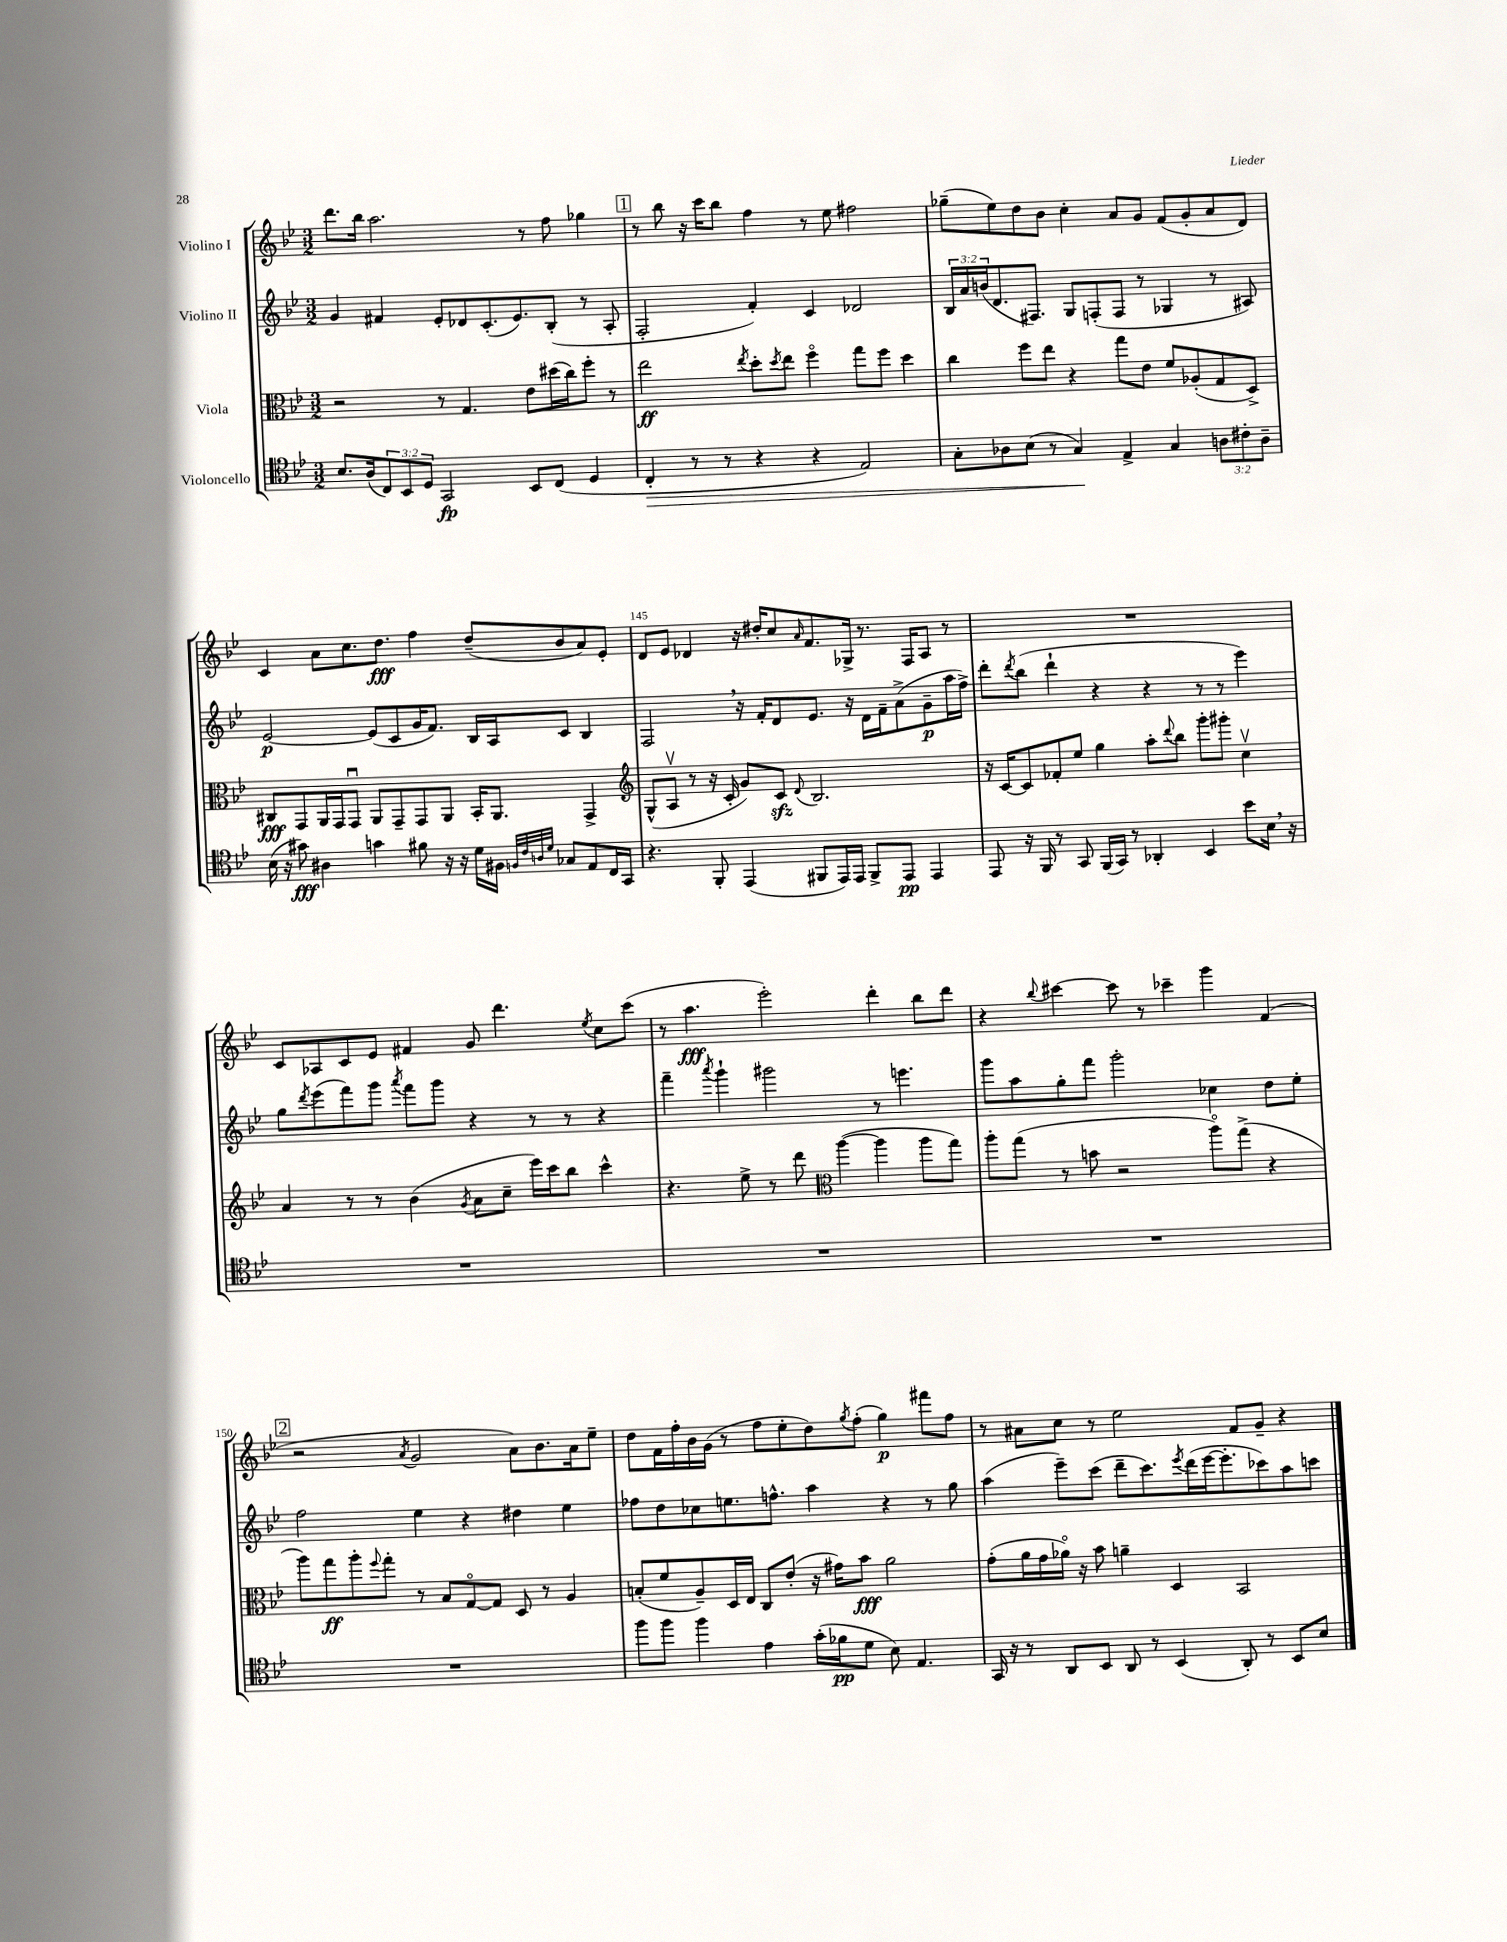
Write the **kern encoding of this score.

**kern	**kern	**kern	**kern
*staff4	*staff3	*staff2	*staff1
*clefC4	*clefC3	*clefG2	*clefG2
*k[b-e-]	*k[b-e-]	*k[b-e-]	*k[b-e-]
*M3/2	*M3/2	*M3/2	*M3/2
8.B-	2r	4g	8.ddd
(16A	.	.	16bb-
12C)	.	4f#	2.aa
12BB-	.	.	.
12D	.	.	.
2GG	8r	8e-'	.
.	4.G	8d-	.
.	.	(8.c'	.
.	.	8.e-)	.
8BB-	8e-	.	8r
(8C	(16dd#	(8B-'	8ff
.	16cc)	.	.
4D	8ff'	8r	4gg-
.	8r	8A'	.
=	=	=	=
4C'	2ee-	2F'	8r
.	.	.	8bb-
8r	.	.	16r
.	.	.	16ccc
8r	.	.	8bb-
.	8qee-	.	.
4r	8dd'	4f')	4ff
.	8qdd	.	.
.	8ee-	.	.
4r	4ffo	4c	8r
.	.	.	8ee-
2E-)	8gg	2d-	2ff#
.	8ff	.	.
.	4dd	.	.
=	=	=	=
8G'	4cc	24B-	(8gg-~
.	.	24a	.
.	.	(24b	.
8A-	.	8.d	8ee-)
(8B-	8ff	.	8dd
.	.	8.F#)	.
8r	8ee-	.	8b-
4G)	4r	8G	4cc'
.	.	(8F'	.
4E-^	8gg	8F	8a
.	8e-	8r	8g
4G	8f	4G-	(8f
.	(8A-'	.	8g'
12A	8G	8r	8a
12c#'	.	.	.
.	8D^)	8A#)	8d)
12A~	.	.	.
=	=	=	=
(16B-	8C#	[2e-	4c
16r	.	.	.
8g#)	8GG	.	.
4A#	16AA	.	8a
.	16GG	.	.
.	8GGu	.	8.cc
4g	8AA	(8e-]	.
.	.	.	8.dd
.	8GG~	8c	.
8f#	8GG	16g	4ff
.	.	8.f)	.
16r	8AA	.	.
16r	.	.	.
16d	16BB-'	16B-	(8dd~
16F#	8.AA	16A	.
32qqF	.	.	.
32qqc	.	.	.
32qqA	.	.	.
32qqd	.	.	.
8G-	.	8c	8b-
8E-	4GG^	4B-	8a)
16C	.	.	8e-'
16GG	.	.	.
=	=	=	=
*	*clefG2	*	*
4.r	(8G^^	2F	8d
.	8Av	.	8e-
.	8r	.	4d-
8FF'	16r	.	.
.	16c'	.	.
(4EE-	8g)	16r	16r
.	.	16f'	16dd#'
.	8c	8d	8cc
.	8qqd	.	16qqa
8FF#	2.B-	8.e-	8.f
16EE-)	.	.	.
16EE-	.	16r	16G-^
8FF#^	.	16d	8.r
.	.	16f~	.
8EE-	.	(8a^	.
.	.	.	16F
4EE-	.	8g~	8A
.	.	16aa	8r
.	.	16ff^)	.
=	=	=	=
8EE-	16r	8ddd'	1.r
.	[16c	.	.
.	.	8qddd	.
16r	8c]	(8bb-	.
16FF	.	.	.
8r	8f-'	4ddd`	.
8GG	8ee-	.	.
(16FF	4gg	4r	.
16GG)	.	.	.
8r	.	.	.
4AA-'	8aa'	4r	.
.	8qqddd	.	.
.	8bb-	.	.
4BB-	8ggg'	8r	.
.	8ggg#'	8r	.
8b-	4ccv	4eee-)	.
16B-	.	.	.
16r	.	.	.
=	=	=	=
1.r	4a	8gg	8c
.	.	8qddd	.
.	.	(8eee-	8A-
.	8r	8fff)	8c
.	8r	8ggg	8e-
.	.	8qaaa	.
.	(4b-	8fff	4f#
.	.	8ggg	.
.	8qg	.	.
.	8a	4r	8g
.	8cc~	.	4.ddd
.	16eee-)	8r	.
.	16ccc	.	.
.	8bb-	8r	.
.	.	.	8qee-
.	4ccc^^	4r	8cc
.	.	.	(8ccc
=	=	=	=
1.r	4.r	4fff~	8r
.	.	.	4.aa
.	.	8qaaa	.
.	.	4ggg`	.
.	8ee-^	.	.
.	8r	2ggg#	2eee-')
.	8ddd	.	.
*	*clefC3	*	*
.	([4aa	.	.
.	4aa]	8r	4ddd'
.	.	4.eee	.
.	8aa	.	8bb-
.	8gg)	.	8ddd
=	=	=	=
1.r	8aa'	8ggg	4r
.	(8gg	8aa	.
.	.	.	8qqbb-
.	8r	8gg'	[4ccc#
.	8b	8fff	.
.	2r	2ggg'	8ccc#]
.	.	.	8r
.	.	.	4ccc-~
.	8aao)	4cc-	4ggg
.	(8gg^	.	.
.	4r	8dd	(4f
.	.	8ee-'	.
=	=	=	=
1.r	8aa)	2ff	2r
.	8gg	.	.
.	8aa'	.	.
.	8qqff	.	.
.	8gg'	.	.
.	.	.	8qa
.	8r	4ee-	2g
.	8B-	.	.
.	[8Go	4r	.
.	8G]	.	.
.	8D	4dd#	8a)
.	8r	.	8.b-
.	4A	4ee-	.
.	.	.	16a
.	.	.	8ee-~
=	=	=	=
8ff	(8B'	8ff-	8dd
8ff	8f	8dd	16f
.	.	.	16ff'
4ff	8A~)	8cc-	16b-
.	.	.	(16g
.	16D	8.ee	8r
.	16E-	.	.
4e-	8C	.	8ff
.	.	8.ff^^	.
.	(8e-'	.	8ee-'
(16g'	16r	4aa	8dd)
16f-	16g#)	.	.
.	.	.	8qgg
8d	8b-	.	(8ff'
8B-)	2a	4r	4gg)
4.E-	.	.	.
.	.	8r	8fff#
.	.	8gg	8ff
=	=	=	=
16GG	(8g'	(4aa	8r
16r	.	.	.
8r	16a	.	8a#
.	16g	.	.
8AA	16a-o)	8eee-~)	8cc
.	16r	.	.
8BB-	8b-	(8ccc	8r
8AA	4a~	8ddd~	2ee-
8r	.	8.ccc)	.
(4BB-	4D	.	.
.	.	8qeee-	.
.	.	(16ddd	.
.	.	[16eee-	.
.	.	8.eee-']	.
8AA')	2BB-	.	8f
8r	.	8ccc-)	8g~
8BB-	.	8aa	4r
8B-	.	8ccc	.
==	==	==	==
*-	*-	*-	*-
